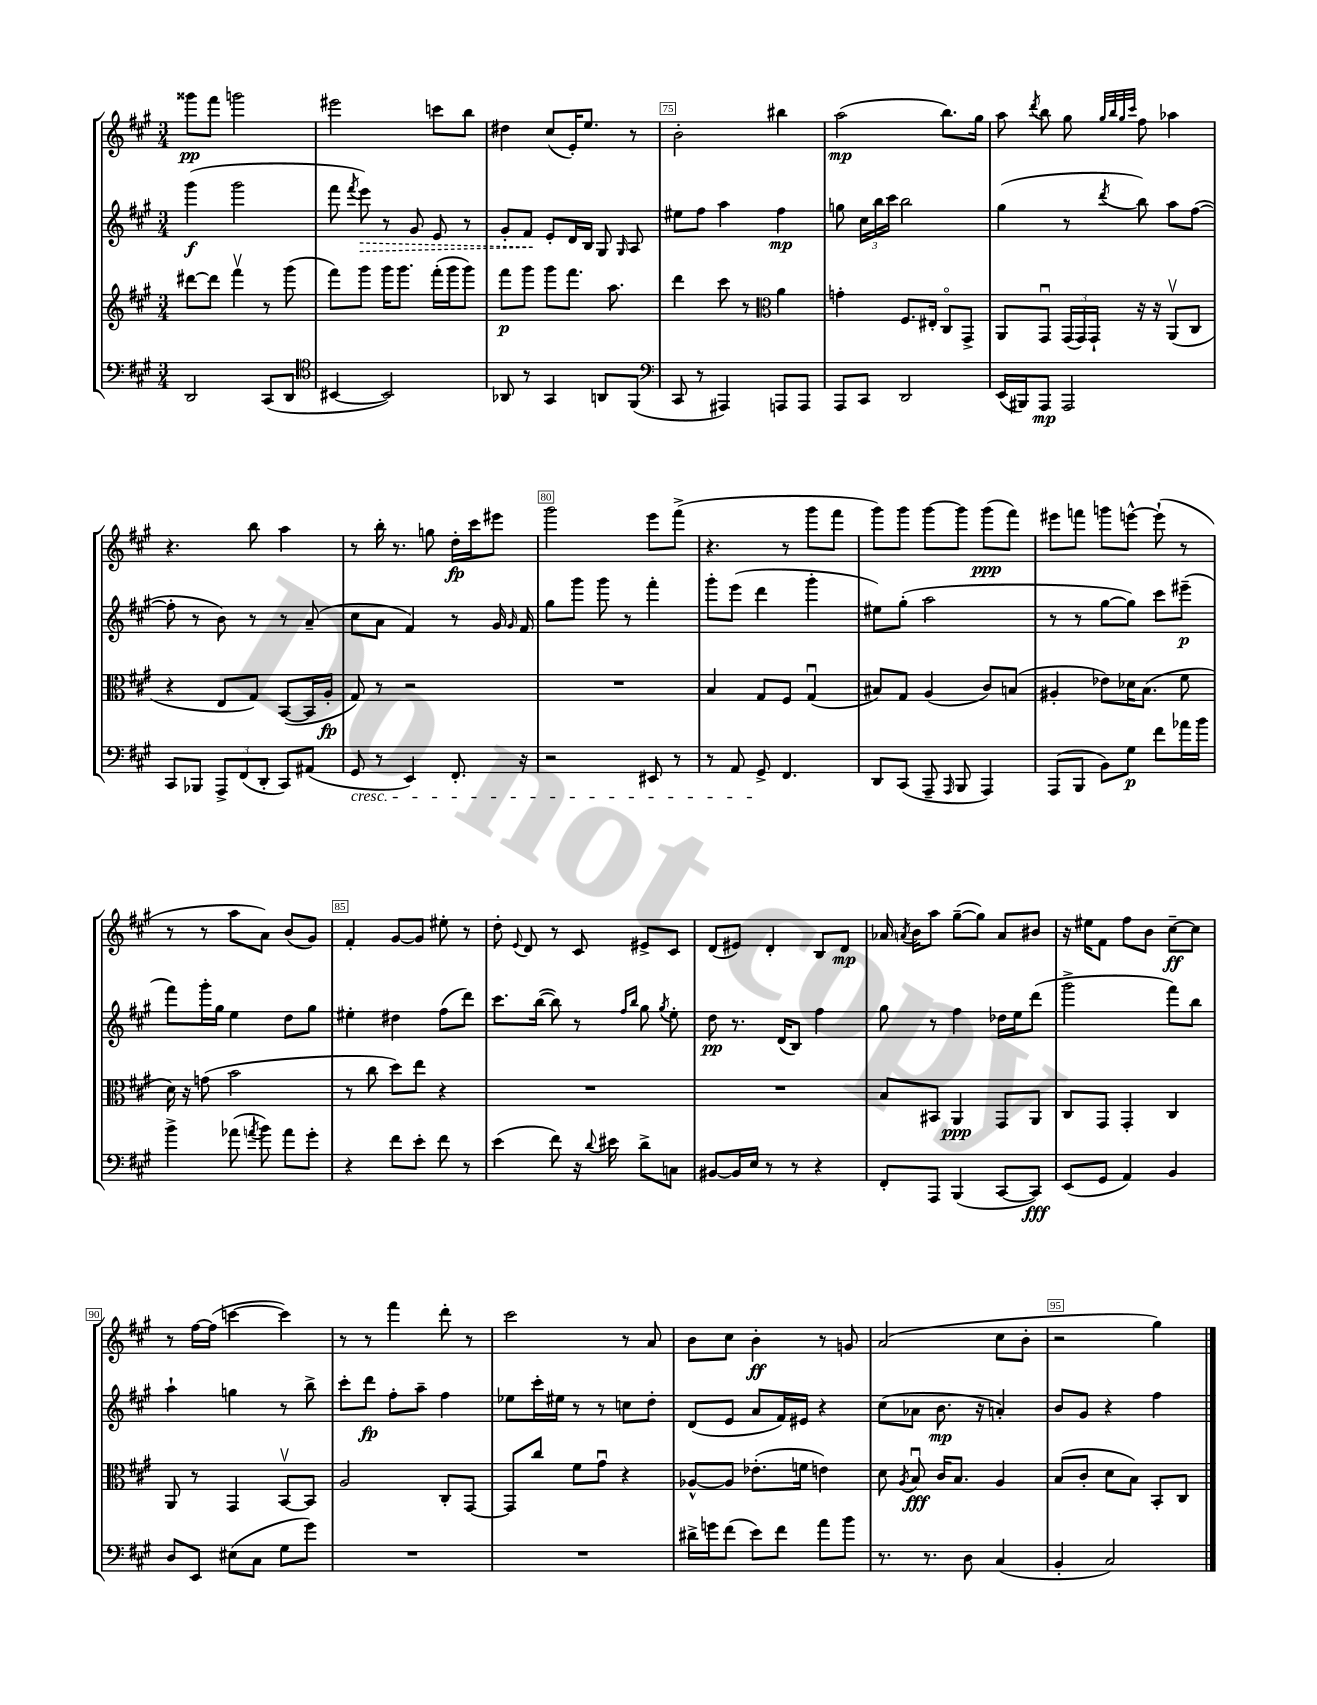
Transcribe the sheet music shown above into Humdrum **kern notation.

**kern	**kern	**kern	**kern
*staff4	*staff3	*staff2	*staff1
*clefF4	*clefG2	*clefG2	*clefG2
*k[f#c#g#]	*k[f#c#g#]	*k[f#c#g#]	*k[f#c#g#]
*M3/4	*M3/4	*M3/4	*M3/4
2DD/	[8ddd#\L	(4ggg#\	8ggg##\L
.	8ddd#\]J	.	8fff#\J
.	4fff#v\	2ggg#\	2ggg\
(8CC#/L	8r	.	.
8DD/J	(8ggg#\	.	.
=	=	=	=
*clefC4	*	*	*
[4BB#/	8fff#\L)	8fff#\	2eee#\
.	.	8qfff#/	.
.	8ggg#\J	8eee\)	.
2BB#/])	16ggg#\LK	8r	.
.	8.ggg#\J	.	.
.	.	8g#/	.
.	(16fff#'\LL	8e/	8ccc\L
.	16ggg#\J	.	.
.	8ggg#\J)	8r	8bb\J
=	=	=	=
8AA-/	8fff#\L	8g#'/L	4dd#\
8r	8ggg#\J	8f#/J	.
4GG#/	8ggg#\L	8e'/L	(8cc#/L
.	8.fff#\J	16d/L	16e'/K)
.	.	16B/JJ	8.ee/J
8AA/L	.	8G#/	.
.	8.aa\	.	.
.	.	16qqG#/	.
(8FF#/J	.	8A/	8r
=	=	=	=
*clefF4	*	*	*
8CC#/	4ddd\	8ee#\L	2b'\
8r	.	8ff#\J	.
4AAA#/)	8ccc#\	4aa\	.
.	8r	.	.
*	*clefC3	*	*
8AAA/L	4a\	4ff#\	4bb#\
8AAA/J	.	.	.
=	=	=	=
8AAA/L	4g'\	8gg\	(2aa\
8CC#/J	.	24cc#\LL	.
.	.	24bb\	.
.	.	24ccc#\JJ	.
2DD/	8.F#/L	2bb\	.
.	16E#'/Jk	.	.
.	8C#o/L	.	8.bb\L)
.	8GG#^/J	.	.
.	.	.	16gg#\Jk
=	=	=	=
(16EE/LL	8AA/L	(4gg#\	8aa\
16BBB#/J)	.	.	.
.	.	.	8qddd/
8AAA/J	8GG#u/J	.	8bb\
2AAA/	(24GG#/LL	8r	8gg#\
.	24GG#/)	.	.
.	24GG#`/JJ	.	.
.	.	.	32qqgg#/LLL
.	.	.	32qqbb/
.	.	.	32qqgg#/
.	.	8qddd/	32qqccc#/JJJ
.	16r	8bb\)	8ff#\
.	16r	.	.
.	(8AAv/L	8aa\L	4aa-\
.	8C#/J	([8ff#\J	.
=	=	=	=
8CC#/L	4r	8ff#'\]	4.r
8BBB-/J	.	8r	.
12AAA^/L	8E/L	8b\)	.
(12FF#/	.	.	.
.	8G#/J)	8r	8bb\
12DD'/J	.	.	.
8CC#/L)	([8BB/L	8r	4aa\
(8AA#/J	16BB/]L	(8a~/	.
.	16A'/JJ	.	.
=	=	=	=
8GG#/	8G#/)	8cc#\L	8r
8r	8r	8a\J	16bb'\
.	.	.	8.r
4EE/)	2r	4f#/)	.
.	.	.	8gg\
8.FF#'/	.	8r	16dd'\LL
.	.	.	16ccc#\J
.	.	16g#/	8eee#\J
.	.	16qqg#/	.
16r	.	16f#/	.
=	=	=	=
2r	2.r	8gg#\L	2ggg#\
.	.	8ggg#\J	.
.	.	8ggg#\	.
.	.	8r	.
8EE#/	.	4fff#'\	8eee\L
8r	.	.	(8fff#^\J
=	=	=	=
8r	4B/	8ggg#'\L	4.r
8AA/	.	(8eee\J	.
8GG#^/	8G#/L	4ddd\	.
4.FF#/	8F#/J	.	8r
.	(4G#u/	4ggg#'\	8ggg#\L
.	.	.	8fff#\J
=	=	=	=
8DD/L	8B#/L)	8ee#\L)	8ggg#\L)
(8CC#/J	8G#/J	(8gg#'\J	8ggg#\J
8AAA~/	(4A/	2aa\	[8ggg#\L
16qqAAA/	.	.	.
8BBB/	.	.	8ggg#\]J
4AAA/)	8c#/L)	.	(8ggg#\L
.	(8B/J	.	8fff#\J)
=	=	=	=
(8AAA/L	4A#'/	8r	8eee#\L
8BBB/J	.	8r	8fff\J
8BB\L)	8e-\L)	[8gg#\L	8ggg\L
8G#\J	16d-\K	8gg#\]J)	[8eee^^\J
.	(8.B\J	.	.
8f#\L	.	8ccc#\L	(8eee`\]
16a-\L	8f#\	(8eee#~\J	8r
16b\JJ	.	.	.
=	=	=	=
4b^\	16d\)	8fff#\L)	8r
.	16r	.	.
.	(8g\	16ggg#'\L	8r
.	.	16gg#\JJ	.
(8a-\	2b\	4ee\	8aa\L
8qa/	.	.	.
8b\)	.	.	8a\J)
8a\L	.	8dd\L	(8b/L
8g#'\J	.	8gg#\J	8g#/J)
=	=	=	=
4r	8r	4ee#'\	4f#'/
.	8cc#\	.	.
8f#\L	8dd\L)	4dd#\	[8g#/L
8e'\J	8ee\J	.	8g#/]J
8f#\	4r	(8ff#\L	8ee#'\
8r	.	8ddd\J)	8r
=	=	=	=
(4e\	2.r	8.ccc#\L	8dd'\
.	.	.	8qqe/
.	.	.	8d/
.	.	([16bb\Jk	.
8f#\)	.	8bb\])	8r
16r	.	8r	8c#/
8qqd/	.	.	.
16e#\	.	.	.
.	.	16qqff#/LL	.
.	.	16qqbb/JJ	.
8d^\L	.	8gg#\	8e#^/L
.	.	8qgg#/	.
8C\J	.	8ee'\	8c#/J
=	=	=	=
[8BB#/L	2.r	8dd\	(8d/L
16BB#/]L	.	8.r	8e#/J)
16E/JJ	.	.	.
8r	.	.	4d'/
.	.	(16d/LK	.
8r	.	8B/J)	.
4r	.	4ff#\	8B/L
.	.	.	8d/J
=	=	=	=
8FF#'/L	8B/L	8gg#\	16a-/
.	.	.	8qa/
.	.	.	16b\LK
8AAA/J	8BB#/J	8r	8aa\J
(4BBB/	4AA/	4ff#\	([8gg#~\L
.	.	.	8gg#\]J)
[8CC#/L	8GG#/L	16dd-\LL	8a/L
.	.	16ee\J	.
8CC#/]J)	8AA/J	(8ddd\J	8b#/J
=	=	=	=
(8EE/L	8C#/L	2ggg#^\	16r
.	.	.	16ee#\LK
8GG#/J	8GG#/J	.	8f#\J
4AA/)	4GG#'/	.	8ff#\L
.	.	.	8b\J
4BB/	4C#/	8fff#\L)	[8cc#~\L
.	.	8bb\J	8cc#\]J
=	=	=	=
8D/L	8AA/	4aa`\	8r
8EE/J	8r	.	[16ff#\LL
.	.	.	(16ff#\]JJ
(8E#\L	4GG#/	4gg\	[4ccc\
8C#\J	.	.	.
8G#\L	[8BBv/L	8r	4ccc\])
8g#\J)	8BB/]J	8bb^\	.
=	=	=	=
2.r	2A/	8ccc#'\L	8r
.	.	8ddd\J	8r
.	.	8ff#'\L	4fff#\
.	.	8aa~\J	.
.	8C#'/L	4ff#\	8ddd'\
.	[8GG#/J	.	8r
=	=	=	=
2.r	8GG#/]L	8ee-\L	2ccc#\
.	8cc#/J	16ccc#'\L	.
.	.	16ee#\JJ	.
.	8f#\L	8r	.
.	8g#u\J	8r	.
.	4r	8cc\L	8r
.	.	8dd'\J	8a/
=	=	=	=
16d#^\LL	[8A-^^/L	(8d/L	8b\L
16g\J	.	.	.
(8f#\J	8A-/]J	8e/J	8cc#\J
8e\L)	(8.e-'\L	8a/L	4b'\
8f#\J	.	16f#/L)	.
.	16f\Jk	16e#/JJ	.
8a\L	4e\)	4r	8r
8b\J	.	.	8g/
=	=	=	=
8.r	8d\	(8cc#\L	(2a/
.	8qA/	.	.
.	8Bu/	8a-\J	.
8.r	.	.	.
.	16c#/LK	8.b\	.
.	8.B/J	.	.
8D\	.	.	.
.	.	16r	.
(4C#/	4A/	4a'/)	8cc#\L
.	.	.	8b'\J
=	=	=	=
4BB'/	(8B/L	8b/L	2r
.	8c#'/J	8g#/J	.
2C#/)	8d\L	4r	.
.	8B\J)	.	.
.	8BB'/L	4ff#\	4gg#\)
.	8C#/J	.	.
==	==	==	==
*-	*-	*-	*-
